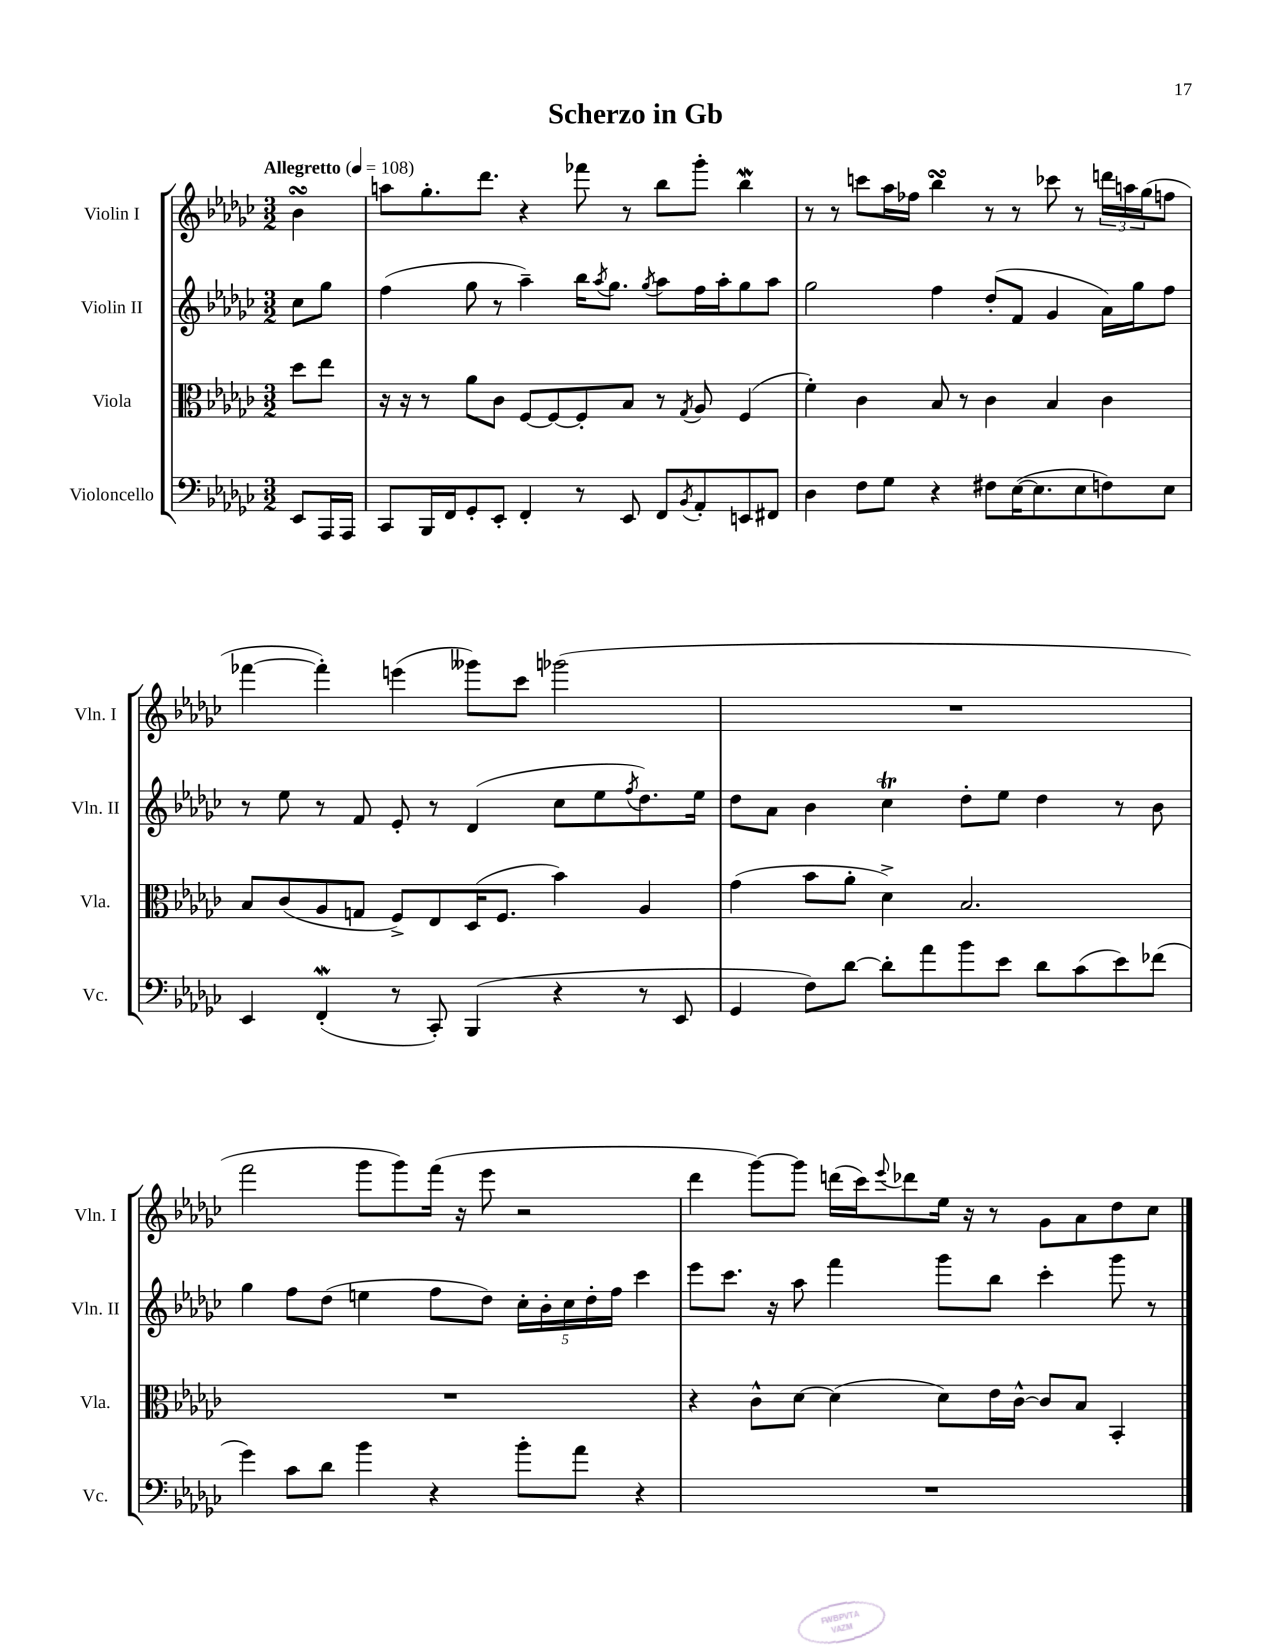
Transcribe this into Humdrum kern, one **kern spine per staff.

**kern	**kern	**kern	**kern
*part4	*part3	*part2	*part1
*staff4	*staff3	*staff2	*staff1
*I"Violoncello	*I"Viola	*I"Violin II	*I"Violin I
*I'Vc.	*I'Vla.	*I'Vln. II	*I'Vln. I
*clefF4	*clefC3	*clefG2	*clefG2
*k[b-e-a-d-g-c-]	*k[b-e-a-d-g-c-]	*k[b-e-a-d-g-c-]	*k[b-e-a-d-g-c-]
*M3/2	*M3/2	*M3/2	*M3/2
*MM108	*MM108	*MM108	*MM108
=	=	=	=
!	!	!	!LO:TX:a:B:t=Allegretto
8EE-/L	8dd-\L	8cc-\L	4b-sSsS\
16AAA-/L	8ee-\J	8gg-\J	.
16AAA-/JJ	.	.	.
=1	=1	=1	=1
8CC-/L	16r	(4ff\	8aan\L
.	16r	.	.
16BBB-/L	8r	.	8.gg-'\
16FF/J	.	.	.
8GG-'/	8a-\L	8gg-\	.
.	.	.	8.ddd-\J
8EE-'/J	8c-\J	8r	.
4FF'/	[8F/L	4aa-~\)	4r
.	8F/_	.	.
8r	8F'/]	16bb-\KL	8fff-X\
.	.	8qaa-/	.
.	.	8.gg-\J	.
8EE-/	8B-/J	.	8r
.	.	8qgg-/	.
8FF/L	8r	8aa-\L	8bb-\L
8qBB-/	8qG-/	.	.
8AA-'/	8A-/	16ff\L	8ggg-'\J
.	.	16aa-'\J	.
8EEn/	(4F/	8gg-\	4bb-W\
8FF#X/J	.	8aa-\J	.
=2	=2	=2	=2
4D-\	4f'\)	2gg-\	8r
.	.	.	8r
8F\L	4c-\	.	8cccn\L
8G-\J	.	.	16aa-\L
.	.	.	16ff-X\JJ
4r	8B-/	4ff\	4bb-sSsS\
.	8r	.	.
8F#X\L	4c-\	(8dd-'/L	8r
([16E-\K	.	8f/J	8r
8.E-\]	.	.	.
.	4B-/	4g-/	8ccc-X\
8E-\	.	.	8r
8Fn\)	4c-\	16a-\LL)	24dddn\LL
.	.	.	24aan\
.	.	16gg-\J	.
.	.	.	(24gg-\J
8E-\J	.	8ff\J	8ffn\J
!!LO:LB:g=z
=3	=3	=3	=3
4EE-/	8B-/L	8r	[4fff-X\
.	(8c-/	8ee-\	.
(4FFW'/	8A-/	8r	4fff-'\])
.	8Gn/J	8f/	.
8r	8F^/L)	8e-'/	(4eeen\
8CC-'/)	8E-/	8r	.
(4BBB-/	(16D-/K	(4d-/	8ggg--X\L)
.	8.F/J	.	.
.	.	.	8ccc-\J
4r	4b-\)	8cc-\L	(2ggg-X\
.	.	8ee-\	.
.	.	8qff/	.
8r	4A-/	8.dd-\)	.
8EE-/	.	.	.
.	.	16ee-\Jk	.
=4	=4	=4	=4
4GG-/	(4g-\	8dd-\L	1.r
.	.	8a-\J	.
8F\L)	8b-\L	4b-\	.
[8d-\J	8a-'\J	.	.
8d-'\L]	4d-^\)	4cc-T\	.
8a-\	.	.	.
8b-\	2.B-/	8dd-'\L	.
8e-\J	.	8ee-\J	.
8d-\L	.	4dd-\	.
(8c-\	.	.	.
8e-\)	.	8r	.
(8f-X\J	.	8b-\	.
!!LO:LB:g=z
=5	=5	=5	=5
4g-\)	1.r	4gg-\	2fff\
8c-\L	.	8ff\L	.
8d-\J	.	(8dd-\J	.
4b-\	.	4een\	8ggg-\L
.	.	.	8ggg-\)
4r	.	8ff\L	(16fff\Jk
.	.	.	16r
.	.	8dd-\J)	8eee-\
8b-'\L	.	20cc-'\LL	2r
.	.	20b-'\	.
.	.	20cc-\	.
8a-\J	.	.	.
.	.	20dd-'\	.
.	.	20ff\JJ	.
4r	.	4ccc-\	.
=6	=6	=6	=6
1.r	4r	8eee-\L	4ddd-\
.	.	8.ccc-\J	.
.	8c-^^\L	.	[8ggg-\L)
.	.	16r	.
.	[8d-\J	8aa-\	8ggg-\J]
.	(4d-\]	4fff\	(16dddn\LL
.	.	.	16ccc-\J)
.	.	.	8qqeee-/
.	.	.	8ddd-X\
.	8d-\L)	8ggg-\L	16ee-\Jk
.	.	.	16r
.	16e-\L	8bb-\J	8r
.	[16c-^^\JJ	.	.
.	8c-/L]	4ccc-'\	8g-\L
.	8B-/J	.	8a-\
.	4BB-'/	8ggg-\	8dd-\
.	.	8r	8cc-\J
==	==	==	==
*-	*-	*-	*-
